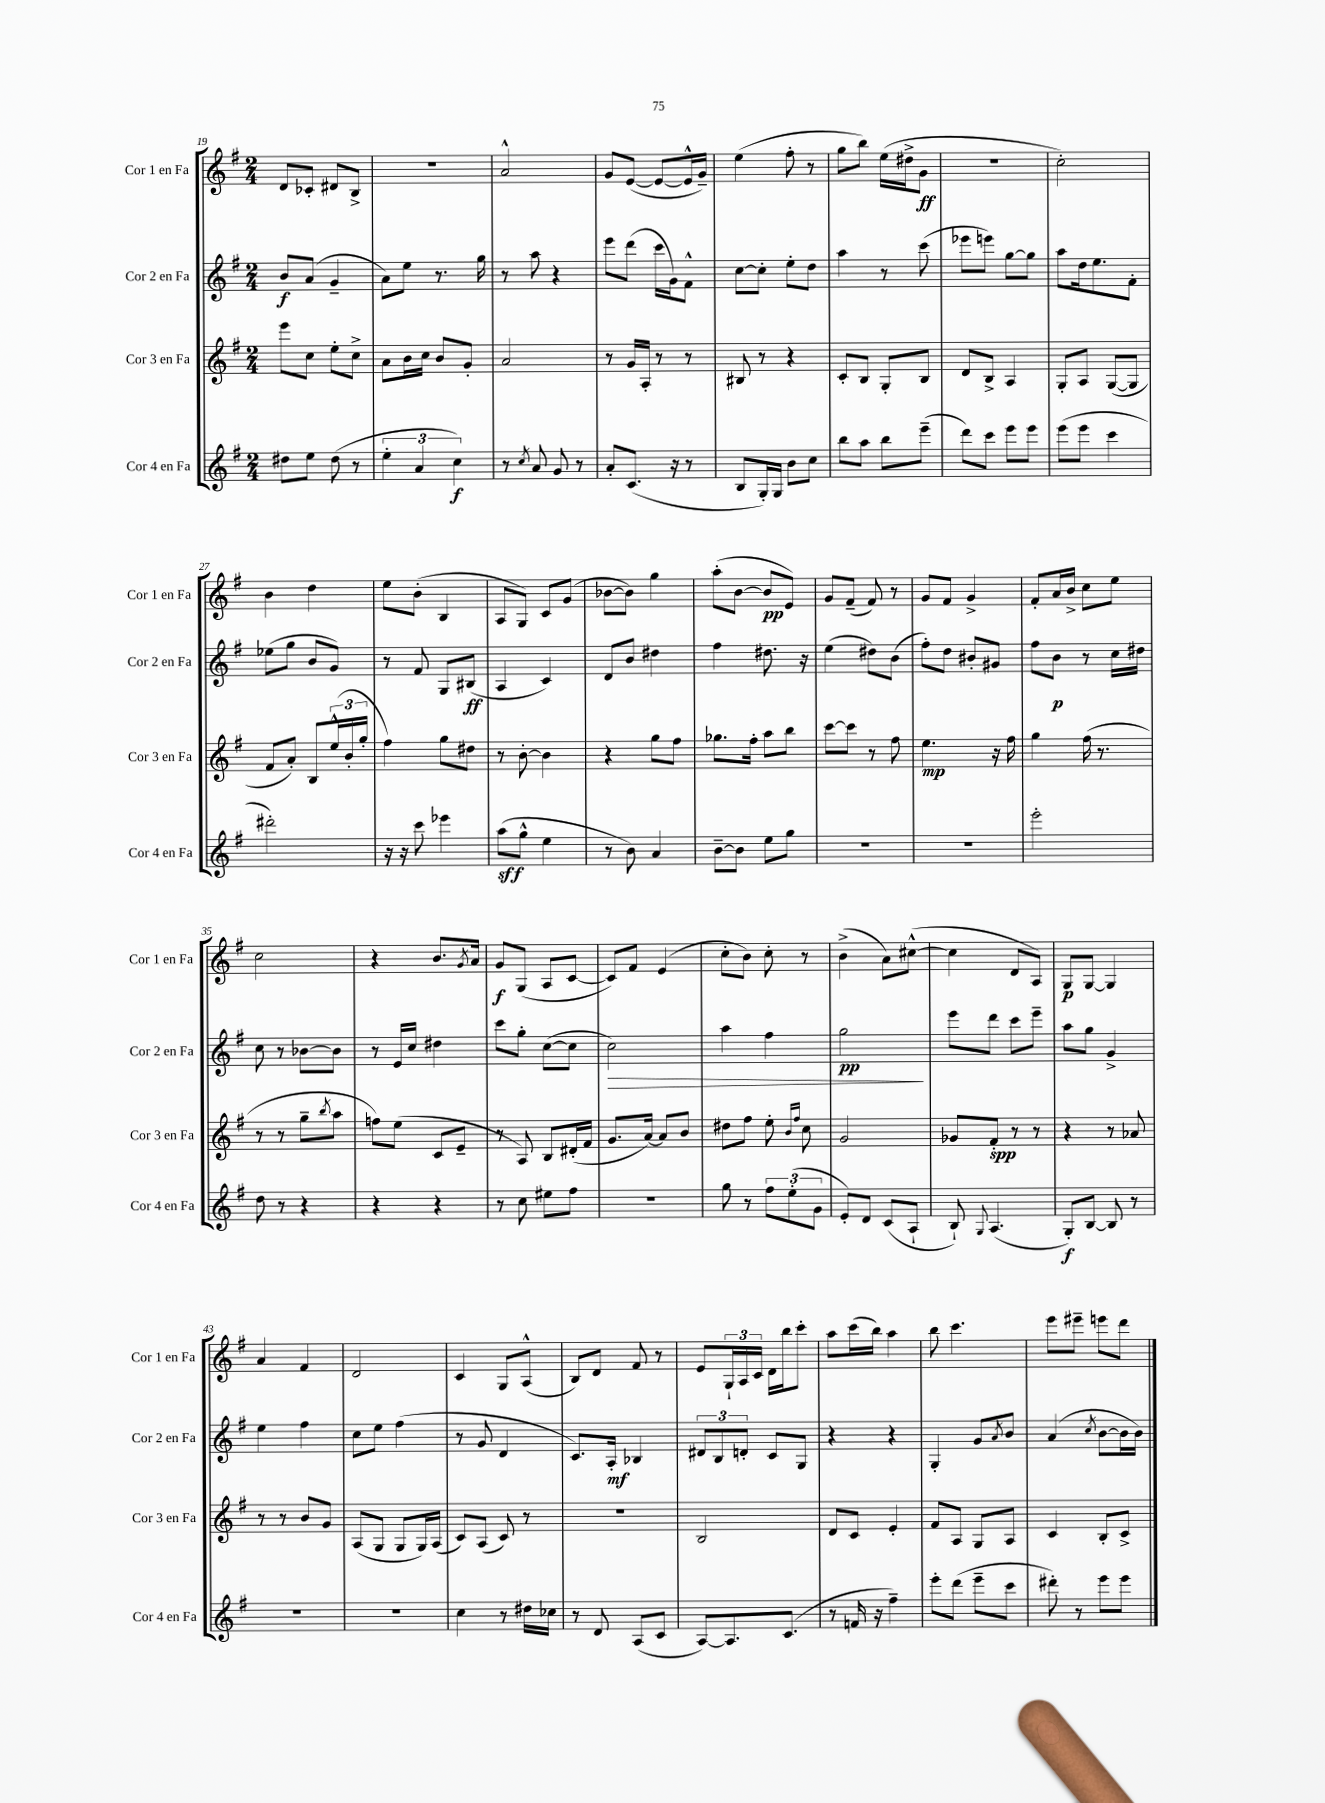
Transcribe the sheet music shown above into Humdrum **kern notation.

**kern	**kern	**kern	**kern
*staff4	*staff3	*staff2	*staff1
*clefG2	*clefG2	*clefG2	*clefG2
*k[f#]	*k[f#]	*k[f#]	*k[f#]
*M2/4	*M2/4	*M2/4	*M2/4
8dd#	8eee	8b	8d
8ee	8cc	(8a	8c-'
(8dd#	8ee'	4g~	8d#
8r	8cc^	.	8B^
=	=	=	=
6ee'	8a	8a)	2r
.	16b	8ee	.
6a	.	.	.
.	16cc	.	.
.	8b	8.r	.
6cc)	.	.	.
.	8g'	.	.
.	.	16gg	.
=	=	=	=
8r	2a	8r	2a^^
8qcc	.	.	.
8a	.	8aa	.
8g	.	4r	.
8r	.	.	.
=	=	=	=
8a'	8r	8eee	8g
(8.c	16g	(8ddd	([8e
.	16A'	.	.
.	8r	16ccc	8e_
16r	.	16g)	.
8r	8r	8f#^^	16e^^]
.	.	.	16g~)
=	=	=	=
8B	8B#	[8cc	(4ee
16G')	8r	8cc']	.
16G	.	.	.
8b	4r	8ee'	8ff#'
8cc	.	8dd	8r
=	=	=	=
8bb	8c'	4aa	8gg
8aa	8B	.	8bb)
8bb	8G'	8r	(16ee
.	.	.	16dd#^
(8eee~	8B	(8ccc	8g
=	=	=	=
8ddd)	8d	8eee-	2r
8ccc	8B^	8eee)	.
8eee	4A	[8gg	.
8eee	.	8gg]	.
=	=	=	=
(8eee	8G'	8aa	2cc')
8eee	8A	16dd	.
.	.	8.ee	.
4ccc	([8G	.	.
.	8G]	8f#'	.
=	=	=	=
2ddd#')	8f#	(8ee-	4b
.	8a')	8gg	.
.	8B	8b	4dd
.	(24ee^^	8g)	.
.	24b'	.	.
.	24gg'	.	.
=	=	=	=
16r	4ff#)	8r	8ee
16r	.	.	.
8ccc	.	8f#	(8b'
4eee-	8gg	8G	4B
.	8dd#	(8B#	.
=	=	=	=
(8aa	8r	4A	8A
8gg^^	[8b'	.	8G)
4ee	4b]	4c)	8c
.	.	.	(8g
=	=	=	=
8r	4r	8d	[8b-
8b)	.	8b	8b-])
4a	8gg	4dd#	4gg
.	8ff#	.	.
=	=	=	=
[8b~	8.gg-	4ff#	(8aa'
8b]	.	.	[8b
.	16ff#'	.	.
8ee	8aa	8.dd#	8b]
8gg	8bb	.	8e)
.	.	16r	.
=	=	=	=
2r	[8ccc	(4ee	8g
.	8ccc]	.	(8f#~
.	8r	8dd#)	8f#)
.	8ff#	(8b	8r
=	=	=	=
2r	4.ee	8ff#')	8g
.	.	8dd	8f#
.	.	8b#'	4g^
.	16r	8g#	.
.	16ff#	.	.
=	=	=	=
2eee'	4gg	8ff#	8f#'
.	.	8b	16a
.	.	.	16b^
.	(16ff#	8r	8cc
.	8.r	.	.
.	.	16cc	8ee
.	.	16dd#	.
=	=	=	=
8dd	8r	8cc	2cc
8r	8r	8r	.
4r	8gg~	[8b-	.
.	8qbb	.	.
.	8aa	8b-]	.
=	=	=	=
4r	8ff)	8r	4r
.	(8ee	16e	.
.	.	16cc	.
4r	8c	4dd#	8.b
.	8e~	.	.
.	.	.	8qg
.	.	.	16a
=	=	=	=
8r	8r	8ccc	8g
8cc	8A)	8gg'	(8G
8ee#	8B	([8cc	8A
8ff#	(16d#'	8cc]	[8c
.	16f#	.	.
=	=	=	=
2r	8.g	2cc)	8c])
.	.	.	8f#
.	[16a)	.	.
.	8a]	.	(4e
.	8b	.	.
=	=	=	=
8gg	8dd#	4aa	8cc'
8r	8ff#	.	8b)
12ff#	8ee'	4ff#	8cc'
(12ee'	.	.	.
.	16qqb	.	.
.	16qqff#	.	.
.	8cc	.	8r
12g	.	.	.
=	=	=	=
8e')	2g	2gg	(4b^
8d	.	.	.
(8c	.	.	8a)
8A`	.	.	([8cc#^^
=	=	=	=
8B`)	8g-	8eee	4cc#]
8qqG	.	.	.
(4.A	8f#'	8ddd	.
.	8r	8ccc	8d
.	8r	8eee~	8A)
=	=	=	=
8G')	4r	8aa	8G
[8B	.	8gg	[8G
8B]	8r	4g^	4G]
8r	8a-	.	.
=	=	=	=
2r	8r	4ee	4a
.	8r	.	.
.	8b	4ff#	4f#
.	8g	.	.
=	=	=	=
2r	(8A	8cc	2d
.	8G	8ee	.
.	8G	(4ff#	.
.	16G)	.	.
.	(16A	.	.
=	=	=	=
4cc	8c)	8r	4c
.	(8A	8g	.
8r	8c)	4d	8G
16dd#	8r	.	(8A^^
16cc-	.	.	.
=	=	=	=
8r	2r	8.c)	8B)
8d	.	.	8d
.	.	16A'	.
(8A	.	4B-	8f#
8c	.	.	8r
=	=	=	=
[8A)	2B	12d#	8e
.	.	12B	.
8.A]	.	.	24G`
.	.	12d'	24A
.	.	.	24c
.	.	8c	16d
(8.c	.	.	16bb
.	.	8G	8ccc'
=	=	=	=
8r	8d	4r	8aa
16f	8c	.	(16ccc
16r	.	.	16bb)
4ff#~)	4e'	4r	4aa
=	=	=	=
8eee'	8f#	4G'	8bb
(8ddd	8A	.	4.ccc
8eee~	8G	8g	.
.	.	8qa	.
8ccc	8A	8b	.
=	=	=	=
8ddd#')	4c	(4a	8eee
8r	.	.	8eee#~
.	.	8qcc	.
8eee	8B'	[8b	8eee
8eee	8c^	16b]	8ddd
.	.	16b)	.
==	==	==	==
*-	*-	*-	*-
